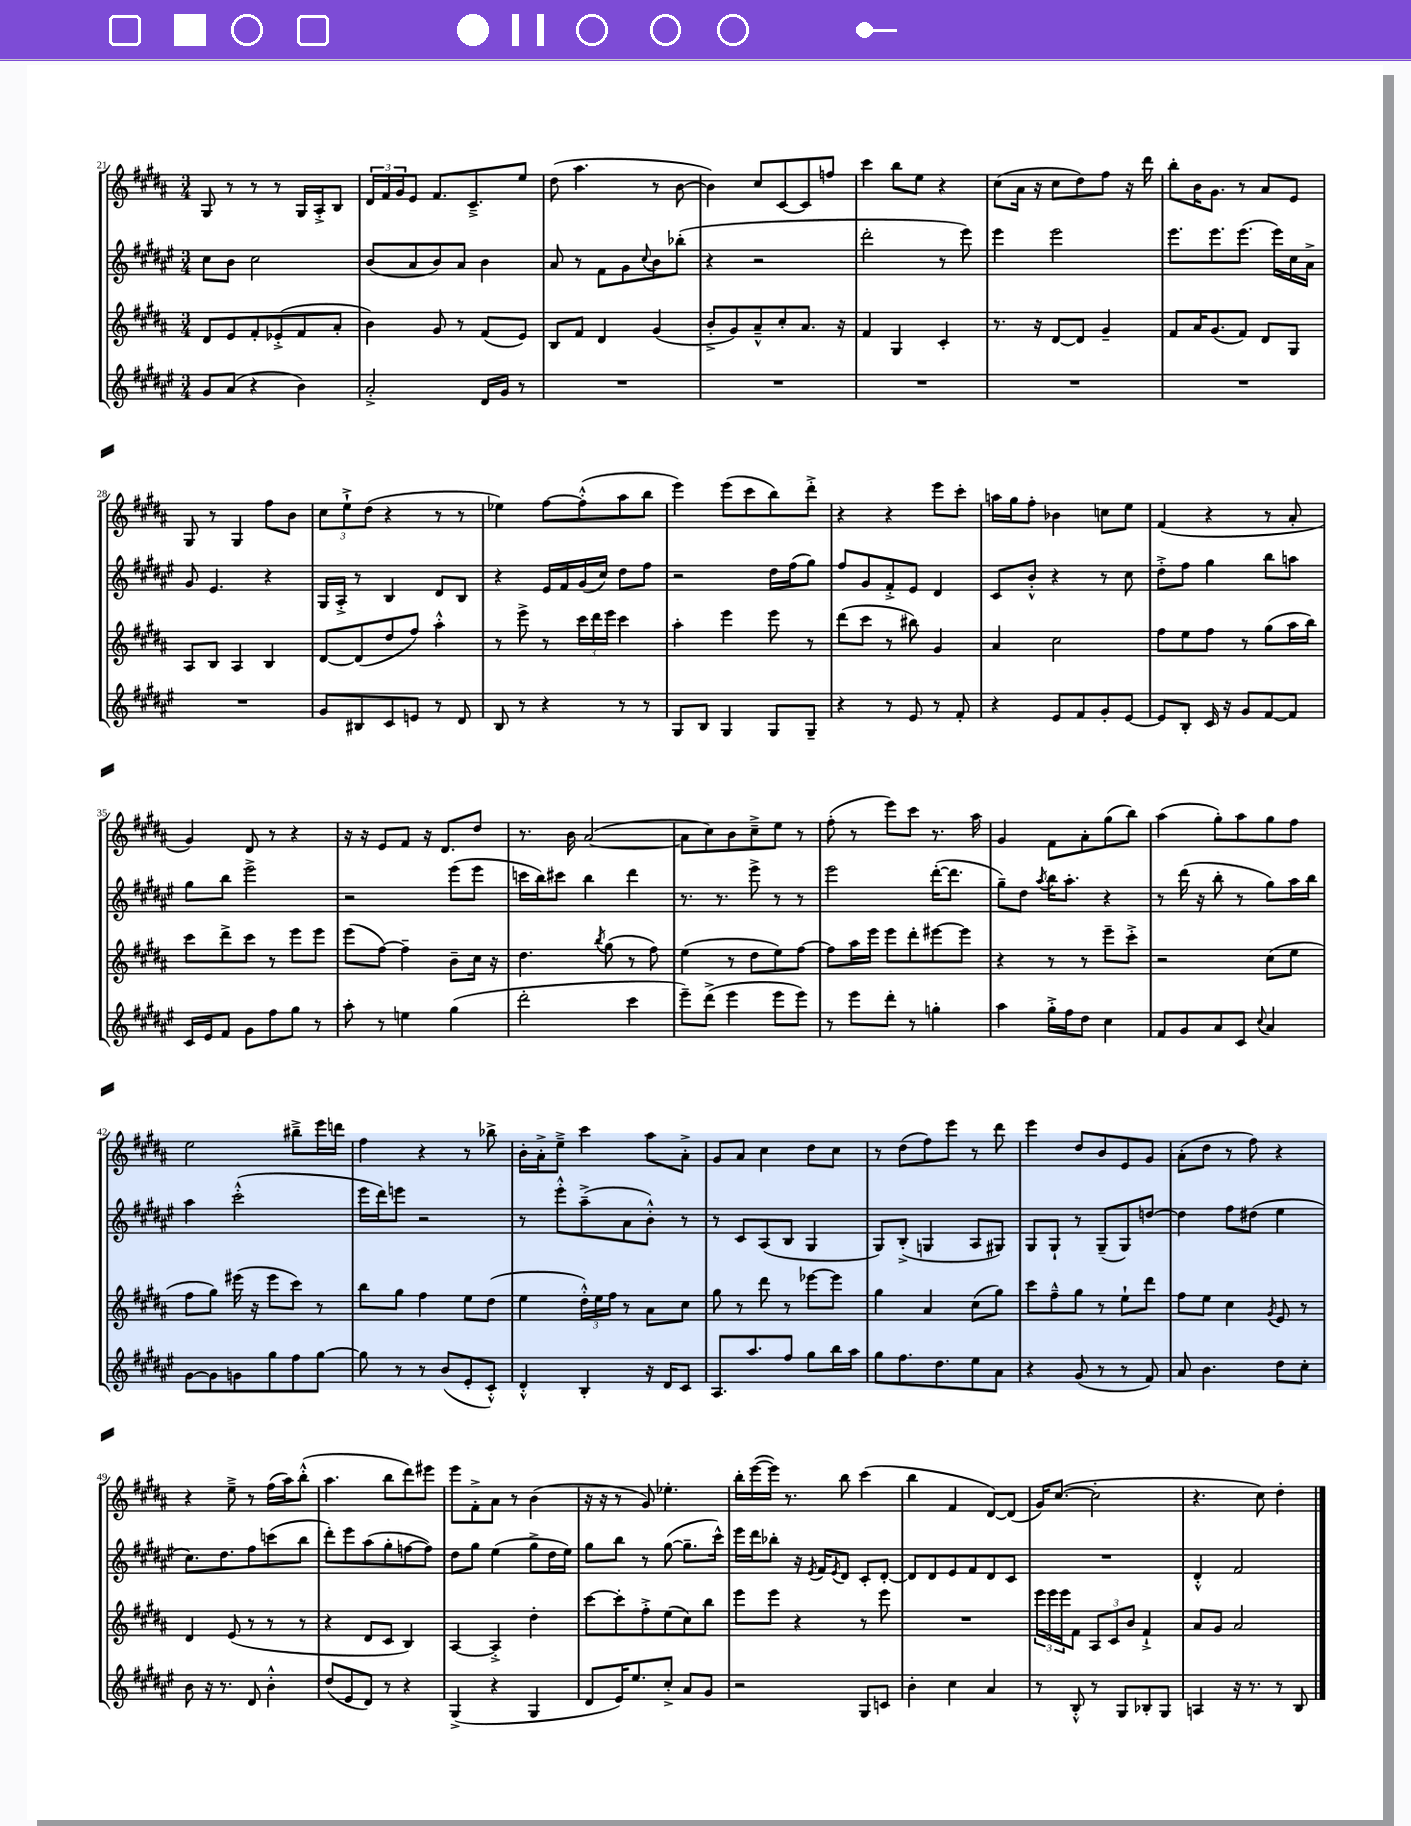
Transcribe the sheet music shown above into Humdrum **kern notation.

**kern	**kern	**kern	**kern
*part4	*part3	*part2	*part1
*staff4	*staff3	*staff2	*staff1
*clefG2	*clefG2	*clefG2	*clefG2
*k[f#c#g#d#a#e#]	*k[f#c#g#d#a#]	*k[f#c#g#d#a#e#]	*k[f#c#g#d#a#]
*M3/4	*M3/4	*M3/4	*M3/4
=21	=21	=21	=21
8g#/L	8d#/L	8cc#\L	8G#/
(8a#/J	8e/	8b\J	8r
4r	8f#'/	2cc#\	8r
.	(8e-X'^/	.	8r
4b\)	8f#/	.	16G#/LL
.	.	.	16A#'^/J
.	8a#'/J	.	8B/J
=22	=22	=22	=22
2a#'^/	4b\)	(8b/L	24d#/LL
.	.	.	24f#/
.	.	.	24g#/J
.	.	8a#/	8e/J
.	8g#/	8b/)	8.f#/L
.	8r	8a#/J	.
.	.	.	8.c#~^/
16d#/LL	(8f#/L	4b\	.
16g#/JJ	.	.	.
8r	8e/J)	.	8ee/J
=23	=23	=23	=23
2.r	8B/L	8a#/	(8dd#\
.	8f#/J	8r	4.aa#\
.	4d#/	8f#\L	.
.	.	8g#\	.
.	.	8qqcc#/	.
.	(4g#/	8b\	8r
.	.	(8bb-X'\J	[8b\
=24	=24	=24	=24
2.r	8b'^/L	4r	4b\])
.	8g#/)	.	.
.	8a#~^^/	2r	8cc#/L
.	8cc#'/	.	[8c#/
.	8.a#/J	.	8c#/]
.	.	.	8ffn/J
.	16r	.	.
=25	=25	=25	=25
2.r	4f#/	2ddd#'\	4ccc#\
.	4G#/	.	8bb\L
.	.	.	8ee\J
.	4c#'/	8r	4r
.	.	8eee#\)	.
=26	=26	=26	=26
2.r	8.r	4eee#\	(8cc#\L
.	.	.	16a#\Jk
.	16r	.	16r
.	[8d#/L	2eee#\	8cc#\L
.	8d#/J]	.	8dd#\)
.	4g#~/	.	8ff#\J
.	.	.	16r
.	.	.	16ddd#\
=27	=27	=27	=27
2.r	8f#/L	8.eee#\L	8bb'\L
.	16a#/K	.	16b\K
.	(8.g#/	8.eee#\	8.g#\J
.	8f#/J)	(8.eee#\J	8r
.	8d#/L	.	8a#/L
.	.	16eee#\LL)	.
.	8G#/J	16cc#\	8e/J
.	.	16a#^\JJ	.
!!LO:LB:g=z
=28	=28	=28	=28
2.r	8A#/L	8g#/	8G#/
.	8B/J	4.e#/	8r
.	4A#/	.	4G#/
.	4B/	4r	8ff#\L
.	.	.	8b\J
=29	=29	=29	=29
8g#/L	[8d#/L	16G#/LL	12cc#\L
.	.	16A#'^/JJ	.
.	.	.	12ee`^\
8B#X/	(8d#/]	8r	.
.	.	.	(12dd#\J
8c#/	8dd#/	4B/	4r
8en/J	8ff#/J)	.	.
8r	4aa#'^^\	8d#/L	8r
8d#/	.	8B/J	8r
=30	=30	=30	=30
8B/	8r	4r	4ee-X\)
8r	8eee^\	.	.
4r	8r	16e#/LL	[8ff#\L
.	.	16f#/	.
.	24ccc#\LL	(16g#/	(8ff#'^^\]
.	24ddd#\	.	.
.	.	16cc#/JJ)	.
.	24eee\JJ	.	.
8r	4ccc#\	8dd#\L	8aa#\
8r	.	8ff#\J	8bb\J
=31	=31	=31	=31
8G#/L	4aa#'\	2r	4eee\)
8B/J	.	.	.
4G#/	4eee\	.	(8eee\L
.	.	.	8ccc#\
8G#/L	8eee\	16dd#\LL	8bb\)
.	.	(16ff#\J	.
8G#~/J	8r	8gg#\J)	8ddd#'^\J
=32	=32	=32	=32
4r	(8ddd#\L	8ff#/L	4r
.	8ccc#\J	8g#/	.
8r	8r	8f#'^/	4r
8e#/	8bb#X\)	8e#/J	.
8r	4g#/	4d#/	8eee\L
8f#'/	.	.	8ccc#'\J
=33	=33	=33	=33
4r	4a#/	8c#/L	16aan\LL
.	.	.	16gg#\J
.	.	8b'^^/J	8ff#'\J
8e#/L	2cc#\	4r	4b-X\
8f#/	.	.	.
8g#'/	.	8r	8ccn\L
[8e#/J	.	8cc#\	8ee\J
=34	=34	=34	=34
8e#/L]	8ff#\L	8dd#'^\L	(4f#/
8B'/J	8ee\	8ff#\J	.
16c#/	8ff#\J	4gg#\	4r
16r	.	.	.
8g#/L	8r	.	.
[8f#/	(8gg#\L	8bb\L	8r
8f#/J]	16aa#\L	8aan\J	8a#'/
.	16bb\JJ)	.	.
!!LO:LB:g=z
=35	=35	=35	=35
16c#/LL	8ccc#\L	8gg#\L	4g#/)
16e#/J	.	.	.
8f#/J	8ddd#^\	8bb\J	.
8g#\L	8ccc#\J	2eee#^\	8d#/
8ff#\	8r	.	8r
8gg#\J	8eee\L	.	4r
8r	8eee\J	.	.
=36	=36	=36	=36
8aa#'\	(8eee\L	2r	16r
.	.	.	16r
8r	[8ff#\J)	.	8e/L
4een\	4ff#~\]	.	8f#/J
.	.	.	16r
.	.	.	8.d#/L
(4gg#\	8b~\L	(8eee#\L	.
.	16cc#\Jk	8eee#\J	8dd#/J
.	16r	.	.
=37	=37	=37	=37
2ddd#'\	4.dd#\	16cccn\LL	8.r
.	.	16bb\J)	.
.	.	8ccc#X\J	.
.	.	.	16b\
.	.	4bb\	([2a#/
.	8qbb/	.	.
.	(8gg#\	.	.
4ccc#\	8r	4ddd#\	.
.	8ff#\)	.	.
=38	=38	=38	=38
8eee#~\L)	(4ee\	8.r	8a#\L]
(8ddd#^\J	.	.	8cc#\)
.	.	8.r	.
4eee#\	8r	.	8b\
.	8dd#\L	8eee#^\	8cc#~^\
8eee#\L	8ee\)	8r	8ee\J
8eee#\J)	[8ff#\J	8r	8r
=39	=39	=39	=39
8r	8ff#\L]	2eee#\	(8ff#'\
8eee#\L	16aa#\L	.	8r
.	16eee\JJ	.	.
8ddd#'\J	8eee\L	.	8eee\L)
8r	8ddd#'\	.	8ccc#\J
4ggn'\	[8eee#X\	([16ddd#'\KL	8.r
.	.	8.ddd#\J]	.
.	8eee#\J]	.	.
.	.	.	16aa#\
=40	=40	=40	=40
4aa#\	4r	8gg#~\L)	4g#/
.	.	8dd#\J	.
.	.	8qaa#/	.
16gg#'^\LL	8r	16bb\KL	8f#\L
16ff#\J	.	8.aa#'\J	.
8dd#\J	8r	.	8a#'\
4cc#\	8eee~\L	4r	(8gg#\
.	8ccc#'^\J	.	8bb\J)
=41	=41	=41	=41
8f#/L	2r	8r	(4aa#\
8g#/	.	(16ddd#\	.
.	.	16r	.
8a#/	.	8bb'\	8gg#'\L)
8c#/J	.	8r	8aa#\
8qqcc#/	.	.	.
4a#/	(8cc#\L	8gg#\L)	8gg#\
.	8ee\J	16aa#\L	8ff#\J
.	.	16bb\JJ	.
!!LO:LB:g=z
=42	=42	=42	=42
[8g#\L	8ff#\L	4aa#\	2ee\
8g#\]	8gg#\J)	.	.
8gn\	(16eee#X\	(2ccc#'^^\	.
.	16r	.	.
8gg#\	8eee#\L	.	.
8ff#\	8ccc#\J)	.	8bb#X~^\L
[8gg#\J	8r	.	16eee\L
.	.	.	16dddn\JJ
=43	=43	=43	=43
8gg#\]	8bb\L	16eee#\LL	4ff#\
.	.	16ddd#\J)	.
8r	8gg#\J	8eeen\J	.
8r	4ff#\	2r	4r
(8b/L	.	.	.
8e#'/	8ee\L	.	8r
8c#'^^/J)	(8dd#\J	.	8bb-X^\
=44	=44	=44	=44
4d#'^^/	4ee\	8r	16b'\LL
.	.	.	16a#'^\J
.	.	8eee#'^^\L	8ee~^\J
4B'/	24dd#'^^\LL)	(8aa#~^\	4ccc#\
.	24ee\	.	.
.	24ff#\JJ	.	.
.	8r	8a#\	.
16r	8a#\L	8b'^^\J)	8aa#\L
16d#/KL	.	.	.
8c#/J	8cc#\J	8r	8a#'^\J
=45	=45	=45	=45
8.A#/L	8gg#\	8r	8g#/L
.	8r	8c#/L	8a#/J
8.aa#/	.	.	.
.	8ddd#\	(8A#/	4cc#\
8ff#/J	8r	8B/J	.
8gg#\L	[8eee-X\L	4G#/	8dd#\L
16bb\L	8eee-\J]	.	8cc#\J
16aa#\JJ	.	.	.
=46	=46	=46	=46
8gg#\L	4gg#\	8G#/L)	8r
8.ff#\	.	(8B'^/J	(8dd#\L
.	4a#/	4Gn/	8ff#\)
8.dd#\	.	.	.
.	.	.	8eee\J
8ee#\	(8cc#\L	8A#/L	8r
8a#\J	8gg#\J)	8G#X/J)	8ddd#\
=47	=47	=47	=47
4r	8ccc#\L	8G#/L	4eee\
.	8ff#~^^\	8G#`/J	.
(8g#/	8gg#\J	8r	8dd#/L
8r	8r	(8G#~/L	8b/
8r	8ee`\L	8G#/)	8e/
8f#/)	8ddd#\J	[8ddn/J	8g#/J
=48	=48	=48	=48
8a#/	8ff#\L	4dd\]	(8a#'\L
4.b\	8ee\J	.	8dd#\J
.	4cc#\	8ff#\L	8r
.	.	(8dd#X\J	8ff#\)
.	8qg#/	.	.
8dd#\L	8e/	4ee#\	4r
8cc#'\J	8r	.	.
!!LO:LB:g=z
=49	=49	=49	=49
8b\	4d#/	8.cc#\L)	4r
16r	.	.	.
8.r	.	8.dd#\	.
.	(8e/	.	8ee~^\
8d#/	8r	8ff#\	8r
4b'^^\	8r	(8cccn\	(16ff#\LL
.	.	.	16aa#\J)
.	8r	8bb\J	(8bb'^^\J
=50	=50	=50	=50
(8dd#/L	4r	8ddd#'\L)	4.aa#\
8e#/	.	8eee#\	.
8d#/J)	8d#/L	(8aa#\	.
8r	8c#/J	8gg#'\	8bb\L
4r	4B/)	[8ffn\	8ddd#\)
.	.	8ff\J])	8eee#X\J
=51	=51	=51	=51
(4G#^/	[4A#/	8dd#\L	8eee\L
.	.	8gg#\J	8f#'^\
4r	4A#'^/]	(4ee#\	8a#\J
.	.	.	8r
4G#/	4dd#'\	8gg#^\L	(4b\
.	.	16dd#\L	.
.	.	16ee#\JJ)	.
=52	=52	=52	=52
8d#/L	[8ccc#\L	8gg#\L	16r
.	.	.	16r
16e#/K)	8ccc#'\]	8bb\J	8r
8.ee#/	.	.	.
.	8ff#'^\	8r	8g#/)
8cc#'^/J	(8ee\	([8gg#\	4.ee-X'\
8a#/L	8cc#\)	8.gg#~\L]	.
8g#/J	8bb\J	.	.
.	.	16ccc#^^\Jk)	.
=53	=53	=53	=53
2r	8eee\L	16eee#\LL	16bb'\LL
.	.	16ddd#\J	([16eee\
.	8eee\J	8bb-X'\J	16eee\JJ])
.	.	.	8.r
.	4r	16r	.
.	.	8qe#/	.
.	.	16f#/KL	.
.	.	8qe#/	.
.	.	8d#/J	8bb\
8G#/L	8r	8c#'/L	(4ccc#\
8cn/J	8eee\	[8d#'/J	.
=54	=54	=54	=54
4b'\	2.r	8d#/L]	4bb\
.	.	8d#/	.
4cc#\	.	8e#/	4f#/
.	.	8f#/	.
4a#/	.	8d#/	[8d#/L)
.	.	8c#/J	(8d#/J]
=55	=55	=55	=55
8r	24eee\LL	2.r	16g#/KL)
.	24eee\	.	.
.	.	.	([8.cc#/J
.	24eee\J	.	.
8B'^^/	8f#\J	.	.
8r	12A#/L	.	2cc#'\]
.	12c#/	.	.
8G#/L	.	.	.
.	12b/J	.	.
8B-X'/	4f#`^/	.	.
8G#/J	.	.	.
=56	=56	=56	=56
4An/	8a#/L	4d#'^^/	4.r
.	8g#/J	.	.
16r	2a#/	2f#/	.
8.r	.	.	.
.	.	.	8cc#\)
8r	.	.	4dd#'\
8B/	.	.	.
==	==	==	==
*-	*-	*-	*-
